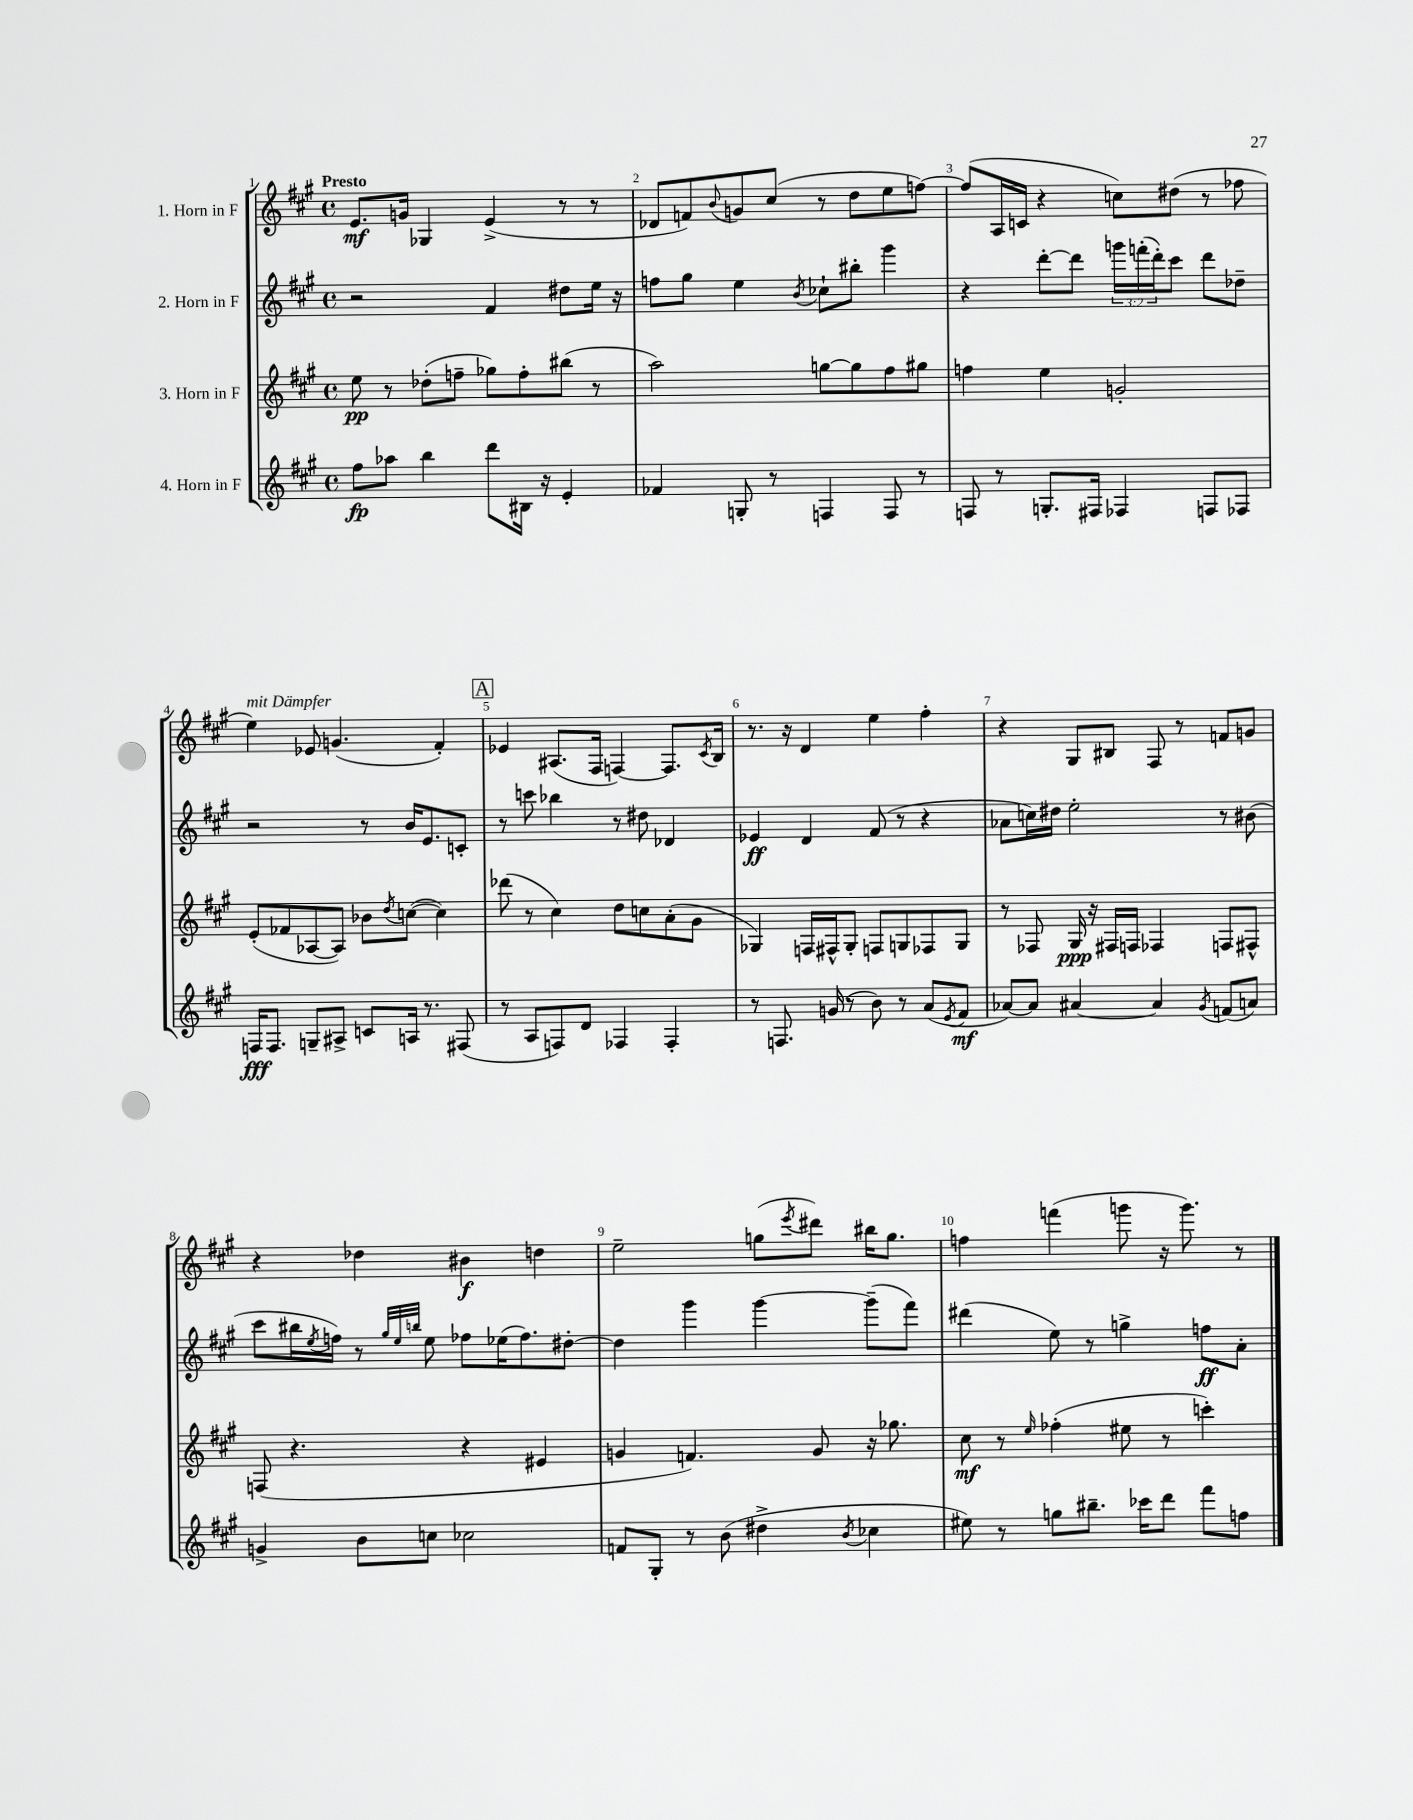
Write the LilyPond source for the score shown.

<<
\new StaffGroup <<
\new Staff = "s0" \with { instrumentName = "1. Horn in F" } {
    \clef treble \key a \major \defaultTimeSignature \time 4/4 \tempo "Presto"
    e'8.\mf g'16 ges4 e'4->( r8 r8 |
    des'8 f'8) \appoggiatura { b'8 } g'8 cis''8( r8 d''8 e''8 f''8~) |
    f''8( a16 c'16 r4 c''8) dis''8( r8 fes''8 |
    e''4^\markup { \italic "mit Dämpfer" }) ees'8 g'4.( fis'4-.) |
    \mark \markup { \box "A" } ees'4 ais8.( fis16 f4~) f8. \acciaccatura { cis'8 } b16 |
    r8. r16 d'4 e''4 fis''4-. |
    r4 gis8 bis8 fis8 r8 f'8 g'8 |
    r4 des''4 bis'4\f d''4 |
    e''2-- g''8( \acciaccatura { e'''8 } dis'''8) bis''16 g''8. |
    f''4 f'''4( g'''8 r16 g'''8.) r8 \bar "|." |
}
\new Staff = "s1" \with { instrumentName = "2. Horn in F" } {
    \clef treble \key a \major \defaultTimeSignature \time 4/4 \override Staff.TupletNumber.text = #tuplet-number::calc-fraction-text
    r2 fis'4 dis''8 e''16 r16 |
    f''8 gis''8 e''4 \acciaccatura { b'8 } ces''8-! bis''8-. gis'''4 |
    r4 d'''8~-. d'''8 \tuplet 3/2 { g'''16 f'''16-.( d'''16-.) } cis'''8 d'''8 des''8-- |
    r2 r8 b'16 e'8. c'8-. |
    \mark \markup { \box "A" } r8 c'''8 bes''4 r8 dis''8 des'4 |
    ees'4\ff d'4 fis'8( r8 r4 |
    aes'8 c''16) dis''16 e''2-. r8 bis'8( |
    cis'''8 bis''16 \acciaccatura { e''8 } f''16) r8 \grace { gis''32 e''32 b''32 } e''8 fes''8 ees''16( fes''8.) dis''8~-. |
    dis''4 gis'''4 gis'''4~ gis'''8--( fis'''8) |
    dis'''4( e''8) r8 g''4-> f''8\ff a'8-. \bar "|." |
}
\new Staff = "s2" \with { instrumentName = "3. Horn in F" } {
    \clef treble \key a \major \defaultTimeSignature \time 4/4
    e''8\pp r8 des''8-.( f''8-- ges''8) f''8-. bis''8( r8 |
    a''2) g''8~ g''8 fis''8 gis''8 |
    f''4 e''4 g'2-. |
    e'8-.( fes'8 aes8~ aes8) bes'8 \acciaccatura { d''8 } c''8~( c''4) |
    \mark \markup { \box "A" } des'''8( r8 cis''4) d''8 c''8 a'8-.( gis'8 |
    ges4) f16 fis16-^ ges8-. f8 g8 fes8 g8 |
    r8 fes8 gis16\ppp r16 fis16 f16 fes4 f8 fis8-^ |
    f8( r4. r4 eis'4 |
    g'4 f'4.) g'8 r16 ges''8. |
    cis''8\mf r8 \grace { e''16 } fes''4-.( eis''8 r8 c'''4-.) \bar "|." |
}
\new Staff = "s3" \with { instrumentName = "4. Horn in F" } {
    \clef treble \key a \major \defaultTimeSignature \time 4/4
    fis''8\fp aes''8 b''4 d'''8 bis16 r16 e'4-. |
    fes'4 g8-. r8 f4 f8 r8 |
    f8 r8 g8.-. fis16 fes4 f8 fes8 |
    f16\fff f8. g8-- ais8-> c'8 a16 r8. fis8( |
    \mark \markup { \box "A" } r8 a8 f8) d'8 fes4 fes4-. |
    r8 f8. g'16( r8 b'8) r8 a'8( \acciaccatura { e'8 } fis'8\mf |
    aes'8~) aes'8 ais'4~ ais'4 \acciaccatura { gis'8 } f'8( a'8) |
    g'4-> b'8 c''8 ces''2 |
    f'8 gis8-. r8 b'8( dis''4-> \acciaccatura { b'8 } ces''4 |
    eis''8) r8 g''8 bis''8.-- ces'''16 d'''8 fis'''8 f''8 \bar "|." |
}
>>
>>
\layout { \context { \Score \override BarNumber.break-visibility = ##(#f #t #t) barNumberVisibility = #all-bar-numbers-visible } }
